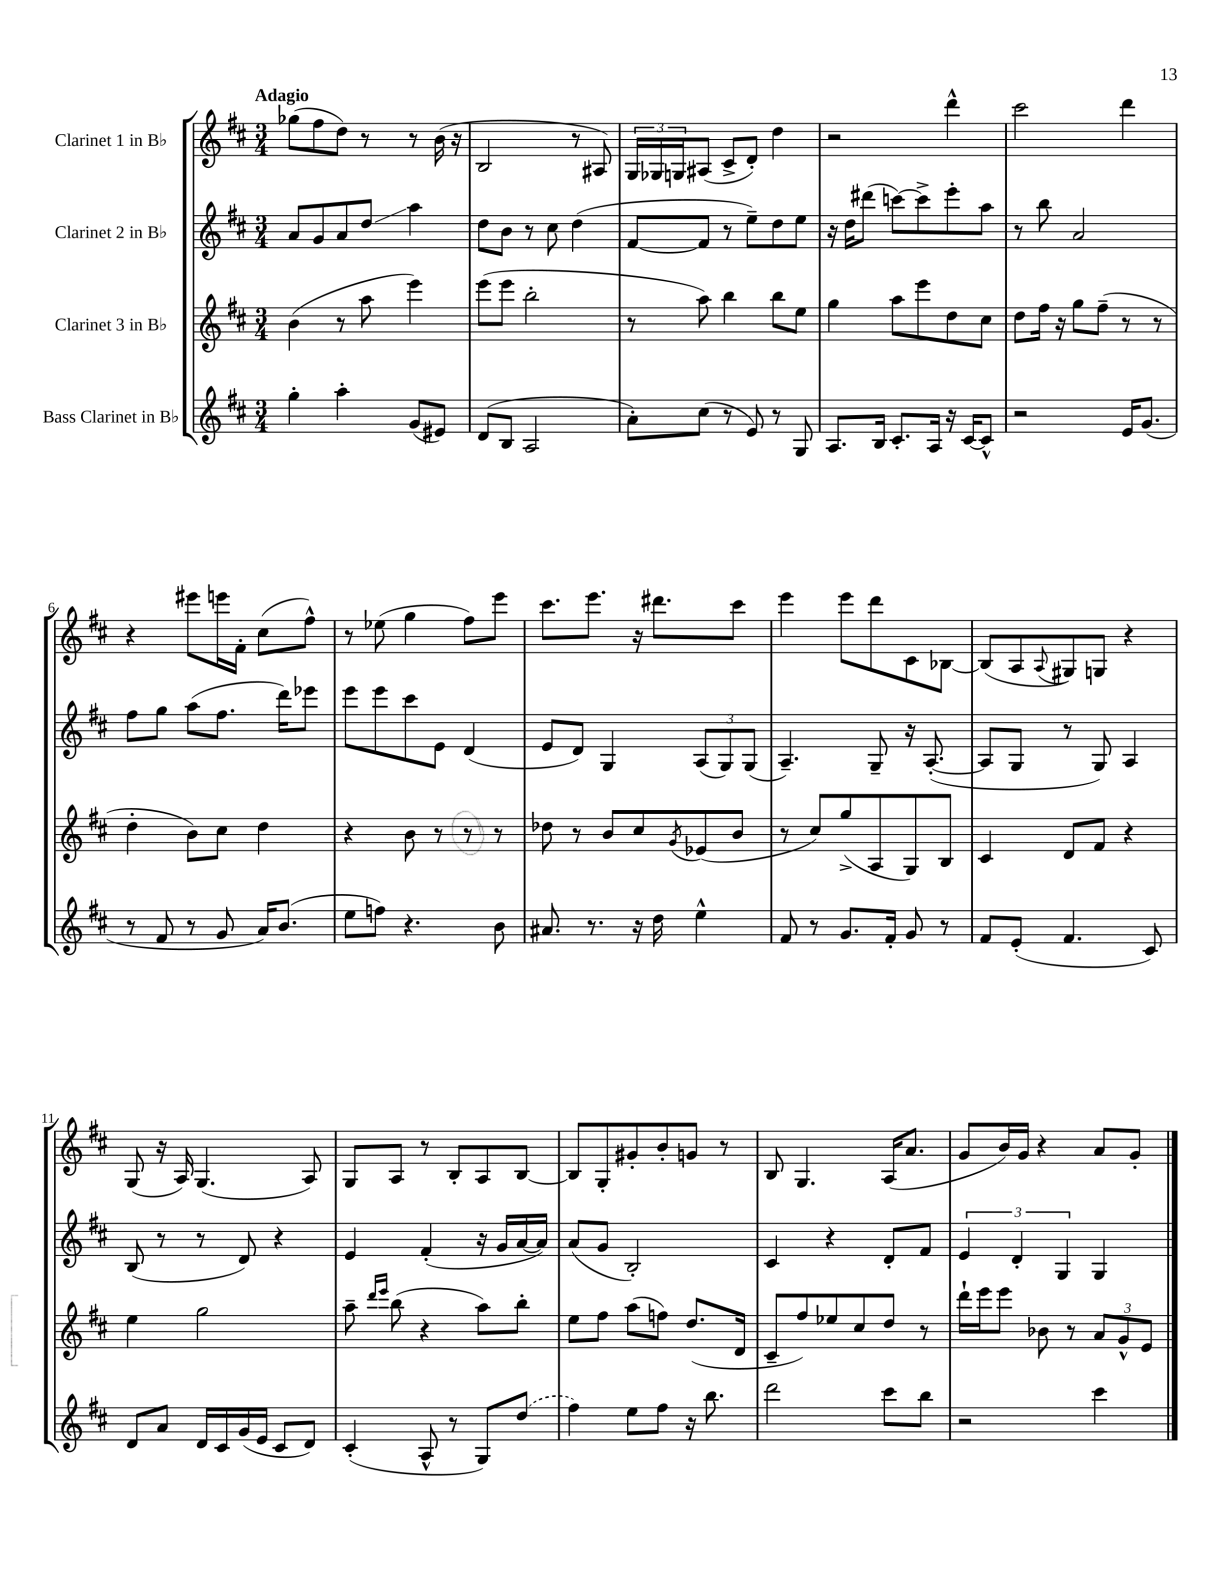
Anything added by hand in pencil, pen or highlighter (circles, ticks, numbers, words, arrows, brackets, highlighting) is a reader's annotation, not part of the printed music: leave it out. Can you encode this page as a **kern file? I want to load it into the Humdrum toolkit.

**kern	**kern	**kern	**kern
*staff4	*staff3	*staff2	*staff1
*clefG2	*clefG2	*clefG2	*clefG2
*k[f#c#]	*k[f#c#]	*k[f#c#]	*k[f#c#]
*M3/4	*M3/4	*M3/4	*M3/4
4gg'	(4b	8a	(8gg-
.	.	8g	8ff#
4aa'	8r	8a	8dd)
.	8aa	8dd	8r
(8g	4eee)	4aa	8r
8e#)	.	.	(16b
.	.	.	16r
=	=	=	=
(8d	(8eee	8dd	2B
8B	8eee	8b	.
2A	2bb'	8r	.
.	.	8cc#	.
.	.	(4dd	8r
.	.	.	8A#)
=	=	=	=
8a')	8r	[8f#	24G
.	.	.	24G-
.	.	.	24G
(8cc#	8aa)	8f#]	(8A#
8r	4bb	8r	8c#^
8e)	.	8ee~)	8d')
8r	8bb	8dd	4dd
8G	8ee	8ee	.
=	=	=	=
8.A	4gg	16r	2r
.	.	16dd	.
.	.	(8ddd#	.
16B	.	.	.
8.c#'	8aa	[8ccc)	.
.	8eee	8ccc^]	.
16A	.	.	.
16r	8dd	8eee'	4ddd^^
[16c#	.	.	.
8c#^^]	8cc#	8aa	.
=	=	=	=
2r	8dd	8r	2ccc#
.	16ff#	8bb	.
.	16r	.	.
.	8gg	2a	.
.	(8ff#~	.	.
16e	8r	.	4ddd
(8.g	.	.	.
.	8r	.	.
=	=	=	=
8r	4dd'	8ff#	4r
8f#	.	8gg	.
8r	8b)	(8aa	8eee#
8g	8cc#	8.ff#	16eee
.	.	.	16f#'
16a)	4dd	.	(8cc#
(8.b	.	16ddd)	.
.	.	8eee-	8ff#^^)
=	=	=	=
8ee	4r	8eee	8r
8ff)	.	8eee	(8ee-
4.r	8b	8ccc#	4gg
.	8r	8e	.
.	8r	(4d	8ff#)
8b	8r	.	8eee
=	=	=	=
8.a#	8dd-	8e	8.ccc#
.	8r	8d)	.
8.r	.	.	8.eee
.	8b	4G	.
16r	8cc#	.	16r
16dd	.	.	8.ddd#
.	8qg	.	.
4ee^^	(8e-	(12A	.
.	.	12G)	.
.	8b	.	8ccc#
.	.	(12G	.
=	=	=	=
8f#	8r	4.A~)	4eee
8r	8cc#)	.	.
8.g	(8gg^	.	8eee
.	8A	8G~	8ddd
16f#'	.	.	.
8g	8G)	16r	8c#
.	.	([8.A'	.
8r	8B	.	[8B-
=	=	=	=
8f#	4c#	8A]	(8B-]
(8e'	.	8G	8A
.	.	.	8qqA
4.f#	8d	8r	8G#)
.	8f#	8G)	8G
.	4r	4A	4r
8c#)	.	.	.
=	=	=	=
8d	4ee	(8B	(8G
8a	.	8r	16r
.	.	.	16A)
16d	2gg	8r	(4.G
16c#	.	.	.
(16g	.	8d)	.
16e	.	.	.
8c#	.	4r	.
8d)	.	.	8A)
=	=	=	=
(4c#'	8aa~	4e	8G
.	16qqddd	.	.
.	16qqeee	.	.
.	(8bb	.	8A
8A^^	4r	(4f#'	8r
8r	.	.	8B'
8G)	8aa)	16r	8A
.	.	16g	.
(8dd	8bb'	[16a	[8B
.	.	16a])	.
=	=	=	=
4ff#)	8ee	(8a	8B]
.	8ff#	8g	8G'
8ee	(8aa	2B')	8g#'
8ff#	8ff)	.	8b'
16r	(8.dd	.	8g
8.bb	.	.	.
.	.	.	8r
.	16d	.	.
=	=	=	=
2ddd	8c#~	4c#	8B
.	8ff#)	.	4.G
.	8ee-	4r	.
.	8cc#	.	.
8ccc#	8dd	8d'	(16A
.	.	.	8.a
8bb	8r	8f#	.
=	=	=	=
2r	16ddd`	6e	8g
.	16eee	.	.
.	8eee	.	16b)
.	.	6d'	.
.	.	.	16g
.	8b-	.	4r
.	.	6G	.
.	8r	.	.
4ccc#	12a	4G	8a
.	12g^^	.	.
.	.	.	8g'
.	12e	.	.
==	==	==	==
*-	*-	*-	*-
